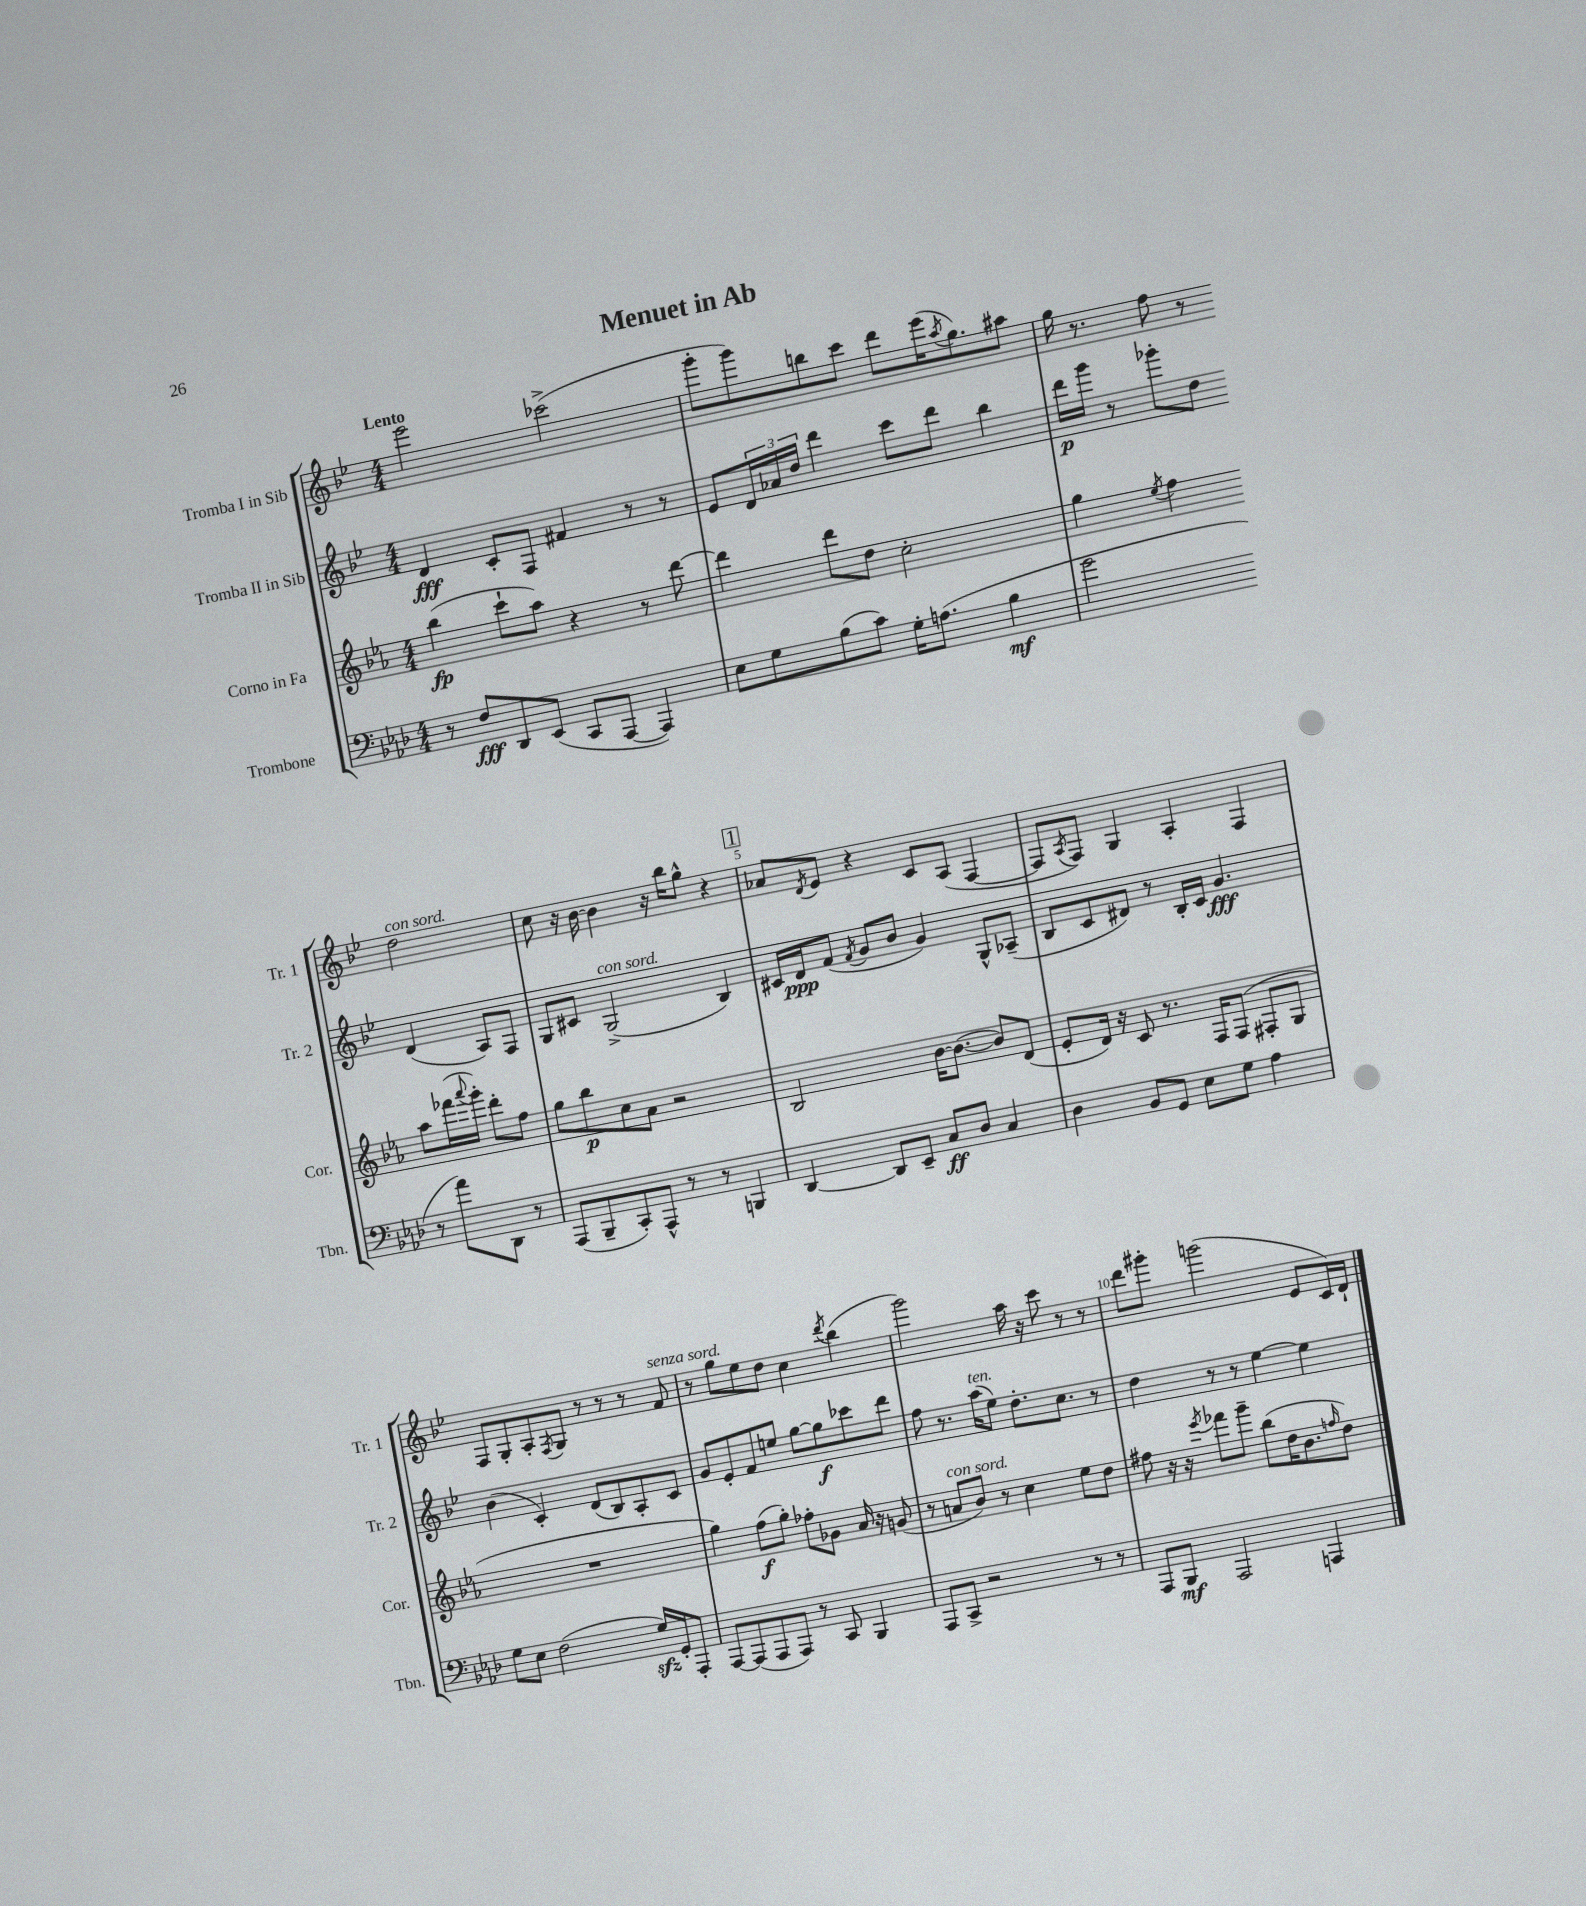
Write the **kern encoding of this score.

**kern	**dynam	**kern	**dynam	**kern	**dynam	**kern
*part4	*part4	*part3	*part3	*part2	*part2	*part1
*staff4	*staff4	*staff3	*staff3	*staff2	*staff2	*staff1
*I"Trombone	*	*I"Corno in Fa	*	*I"Tromba II in Sib	*	*I"Tromba I in Sib
*I'Tbn.	*	*I'Cor.	*	*I'Tr. 2	*	*I'Tr. 1
*clefF4	*	*clefG2	*	*clefG2	*	*clefG2
*k[b-e-a-d-]	*	*k[b-e-a-]	*	*k[b-e-]	*	*k[b-e-]
*M4/4	*	*M4/4	*	*M4/4	*	*M4/4
=1	=1	=1	=1	=1	=1	=1
!	!	!	!	!	!	!LO:TX:a:B:t=Lento
8r	.	(4bb-\	fp	4d/	fff	2eee-\
8F/L	fff	.	.	.	.	.
8DD-/	.	8ccc`\L	.	8c'/L	.	.
(8EE-/J	.	8aa-\J)	.	8F/J	.	.
8CC/L	.	4r	.	4f#X/	.	(2ccc-X^\
[8AAA-/J	.	.	.	.	.	.
4AAA-/])	.	8r	.	8r	.	.
.	.	[8ddd\	.	8r	.	.
=2	=2	=2	=2	=2	=2	=2
8E-\L	.	4ddd\]	.	8e-/L	.	8ggg'\L
8G\	.	.	.	24d/L	.	8ggg\)
.	.	.	.	24a-X/	.	.
.	.	.	.	24dd/JJ	.	.
(8B-\	.	8ddd\L	.	4ddd\	.	8bbn\
8c\J)	.	8dd\J	.	.	.	8ccc\J
16G'\KL	.	2cc'\	.	8ccc\L	.	8ddd\L
(8.An\J	.	.	.	.	.	.
.	.	.	.	8ddd\J	.	(16eee-\K
.	.	.	.	.	.	8qaa/
.	.	.	.	.	.	8.gg\)
4B-\	mf	.	.	4bb-\	.	.
.	.	.	.	.	.	8aa#X\J
=3	=3	=3	=3	=3	=3	=3
2g\	.	4gg\	.	16ddd\LL	p	16gg\
.	.	.	.	16ggg\JJ	.	8.r
.	.	.	.	8r	.	.
.	.	8qee-/	.	.	.	.
.	.	4ff\	.	8ggg-X'\L	.	8ff\
.	.	.	.	8dd\J	.	8r
!	!	!	!	!	!	!LO:TX:a:i:t=con sord.
8r	.	8aa-\L	.	(4d/	.	2dd\
8a-\L)	.	(16fff-X\L	.	.	.	.
.	.	8qqaaa-/	.	.	.	.
.	.	16ggg'\JJ)	.	.	.	.
8DD-\J	.	8ddd'\L	.	8A/L)	.	.
8r	.	8ff\J	.	8F/J	.	.
!!LO:LB:g=z
=4	=4	=4	=4	=4	=4	=4
(8AAA-/L	.	8gg\L	.	8G/L	.	8cc\
8BBB-~/	.	8bb-\	p	8c#X/J	.	16r
.	.	.	.	.	.	[16b-\
!	!	!	!	!LO:TX:a:i:t=con sord.	!	!
8CC'/)	.	8cc\	.	(2G^/	.	4b-\]
8AAA-^^/J	.	8a-\J	.	.	.	.
8r	.	2r	.	.	.	16r
.	.	.	.	.	.	16bb-\KL
8r	.	.	.	.	.	8gg^^\J
4BBBn/	.	.	.	4B-/)	.	4r
!!LO:REH:place=s1:t=1
=5	=5	=5	=5	=5	=5	=5
[4DD-/	.	2B-/	.	16c#X/LL	.	8a-X/L
.	.	.	.	16d/J	ppp	.
.	.	.	.	.	.	8qd/
.	.	.	.	(8f/J	.	8e-/J
.	.	.	.	8qf/	.	.
8DD-/L]	.	.	.	8g/L	.	4r
8EE-~/J	.	.	.	8b-/J	.	.
8C/L	ff	[16b-\KL	.	4g/)	.	8c/L
.	.	(8.b-\J_	.	.	.	.
8D-/J	.	.	.	.	.	(8A/J
4C/	.	8b-/L])	.	8G^^/L	.	[4F/
.	.	(8d/J	.	(8A-X~/J	.	.
=6	=6	=6	=6	=6	=6	=6
4D-\	.	8e-'/L	.	8B-/L	.	8F/L]
.	.	.	.	.	.	8qA/
.	.	16d/Jk)	.	8c/	.	8F/J)
.	.	16r	.	.	.	.
8BB-/L	.	8c/	.	8d#X/J)	.	4G/
8GG/J	.	8.r	.	8r	.	.
8E-\L	.	.	.	16B-'/LL	.	4A'/
.	.	16F/KL	.	16c/JJ	.	.
8G\J	.	(8F/J	.	4.g/	fff	.
4A-\	.	8F#X'/L	.	.	.	4F/
.	.	8G/J	.	.	.	.
!!LO:LB:g=z
=7	=7	=7	=7	=7	=7	=7
8G\L	.	1r	.	(4b-\	.	8F/L
8E-\J	.	.	.	.	.	8G'/
(2F\	.	.	.	4c'/)	.	8A'/
.	.	.	.	.	.	8qF/
.	.	.	.	.	.	8G/J
.	.	.	.	(8d/L	.	8r
.	.	.	.	8B-/)	.	8r
16Gzz/LL)	.	.	.	8A'/	.	8r
16GG'/J	.	.	.	.	.	.
!	!	!	!	!	!	!LO:TX:a:i:t=senza sord.
8AAA-'/J	.	.	.	8c/J	.	8f/
=8	=8	=8	=8	=8	=8	=8
[8AAA-/L	.	4gg\)	.	8g/L	.	8r
(8AAA-/]	.	.	.	8e-'/	.	8gg\L
8AAA-/	.	(8ff\L	f	8f/	.	8ee-\
8AAA-/J)	.	8gg'\J)	.	8een/J	.	8dd\J
8r	.	8ff-X'\L	.	[8gg\L	.	4cc\
8CC/	.	8g-X\J	.	8gg\]	f	.
.	.	.	.	.	.	8qddd/
4BBB-/	.	16a-/	.	8ccc-X\	.	(4bb-\
.	.	16r	.	.	.	.
.	.	(8gn/	.	8ddd\J	.	.
=9	=9	=9	=9	=9	=9	=9
8AAA-/L	.	8r	.	8ff\	.	2ggg\)
!	!	!LO:TX:a:i:t=con sord.	!	!	!	!
8CC^/J	.	8an/L	.	8.r	.	.
2r	.	8b-/J)	.	.	.	.
!	!	!	!	!LO:TX:a:i:t=ten.	!	!
.	.	.	.	(16aa\KL	.	.
.	.	8r	.	8ee-\J)	.	.
.	.	4cc\	.	8.dd'\L	.	16aa\
.	.	.	.	.	.	16r
.	.	.	.	.	.	8ccc\
.	.	.	.	8.cc\J	.	.
8r	.	8ee-\L	.	.	.	8r
8r	.	8dd\J	.	8r	.	8r
=10	=10	=10	=10	=10	=10	=10
8AAA-/L	.	8ff#X\	.	4dd\	.	8ddd\L
8BBB-/J	mf	16r	.	.	.	8ggg#X'\J
.	.	16r	.	.	.	.
.	.	8qeee-/	.	.	.	.
2AAA-/	.	8fff-X\L	.	8r	.	(2gggn\
.	.	8ggg~\J	.	8r	.	.
.	.	(8bb-\L	.	[4ee-\	.	.
.	.	16dd\K	.	.	.	.
.	.	8.b-\	.	.	.	.
4AAAn/	.	.	.	4ee-\]	.	8e-/L
.	.	16qqffn/	.	.	.	.
.	.	8dd\J)	.	.	.	16c/L)
.	.	.	.	.	.	16d`/JJ
==	==	==	==	==	==	==
*-	*-	*-	*-	*-	*-	*-
